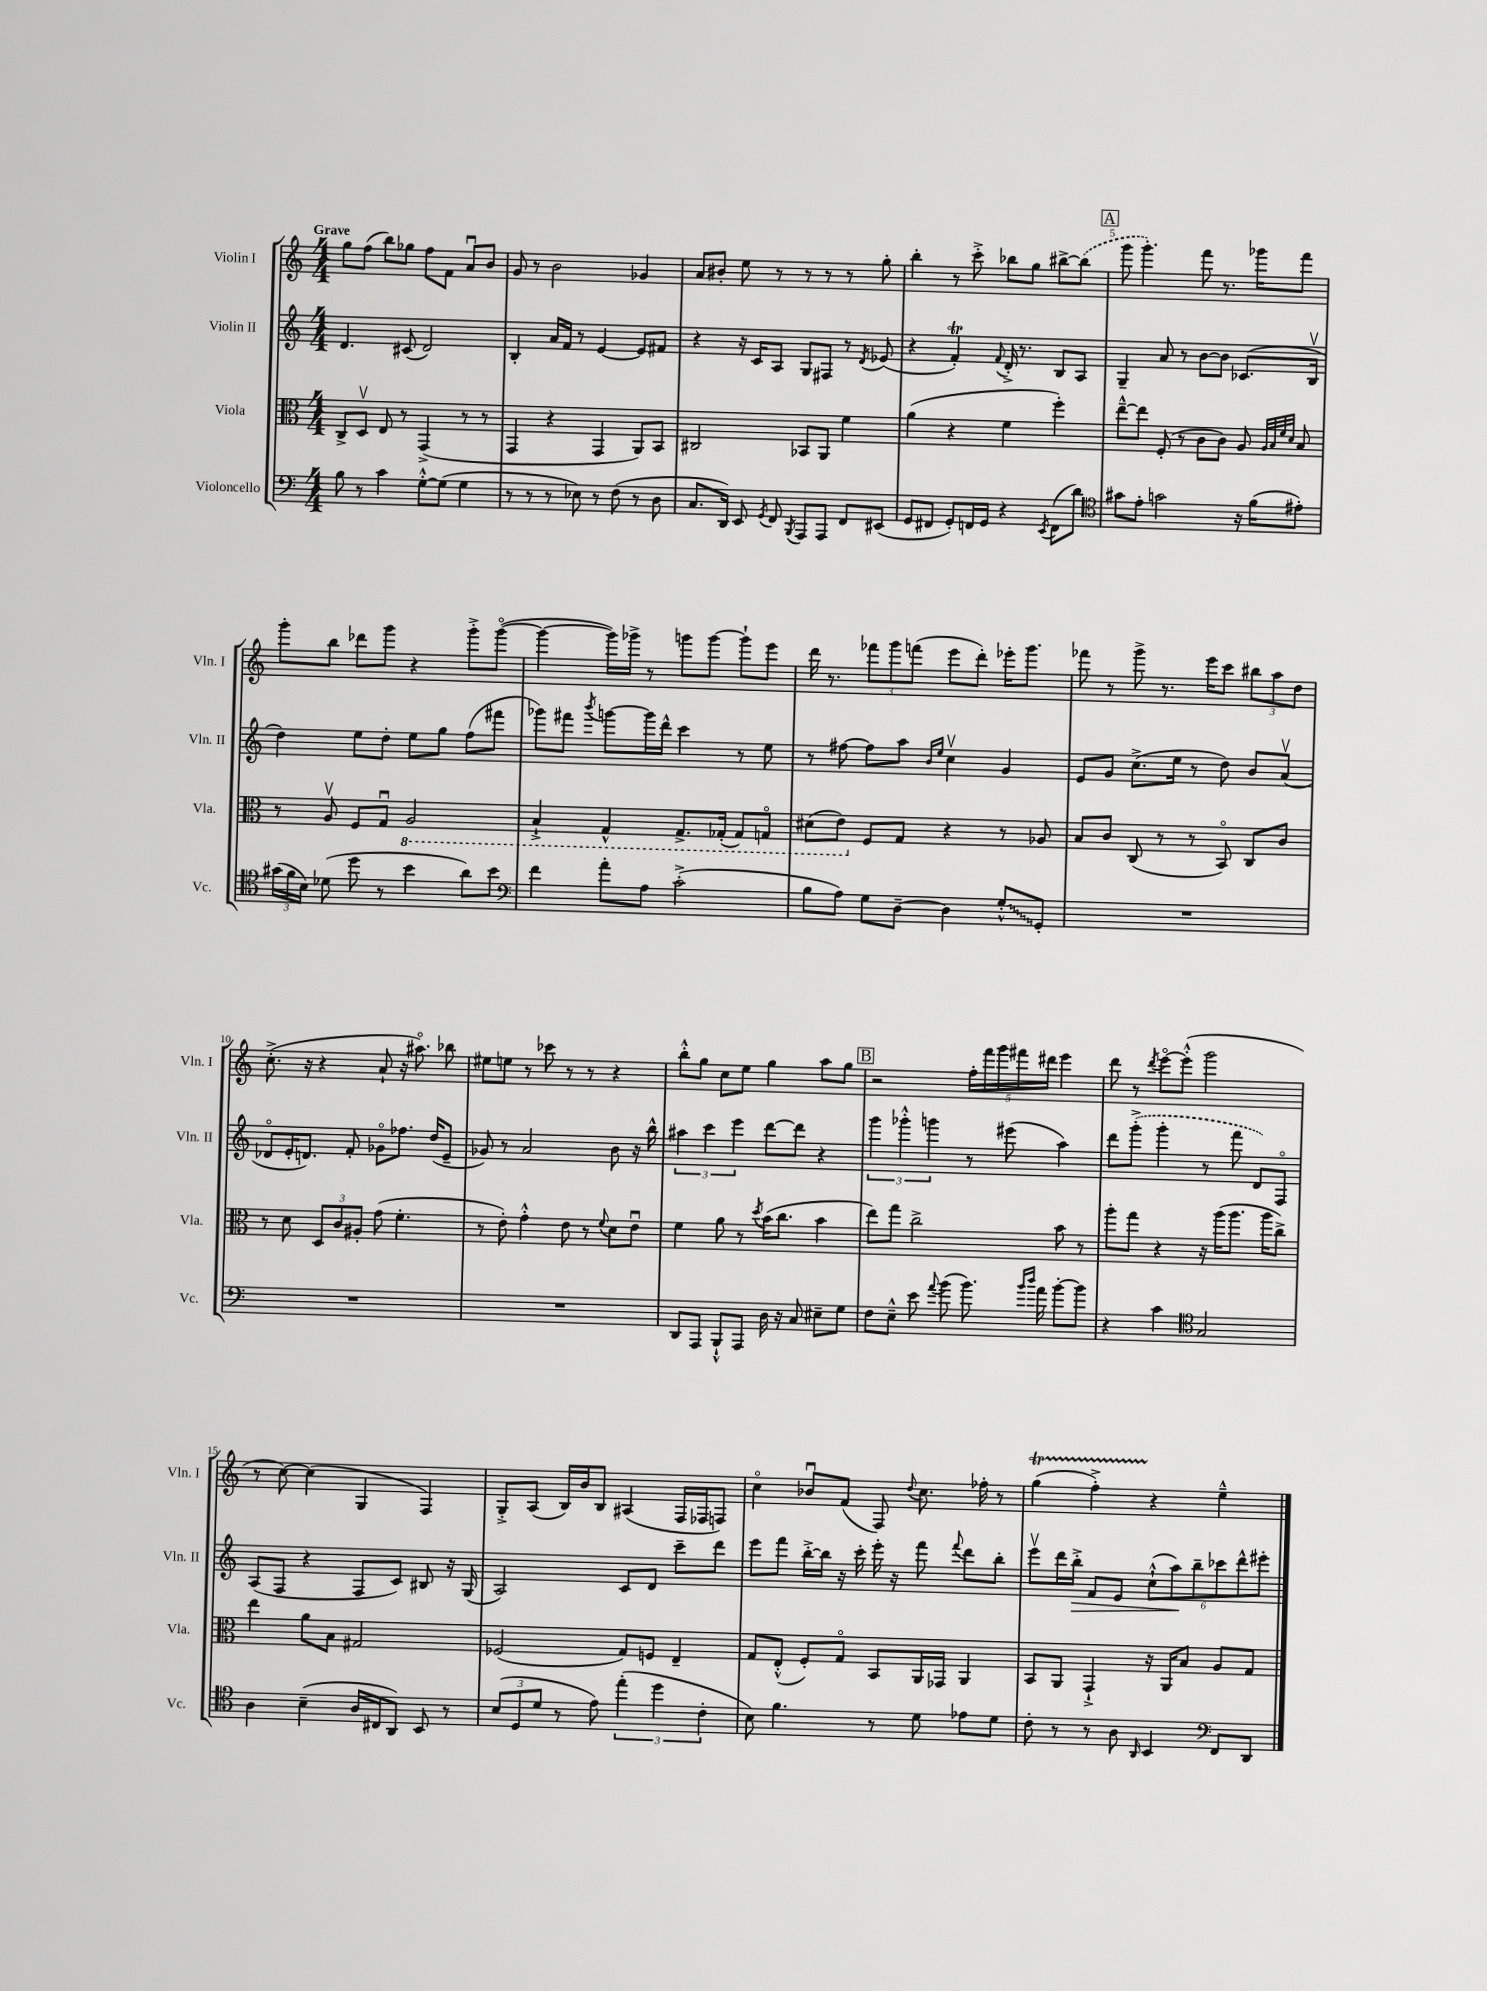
<<
\new StaffGroup <<
\new Staff = "s0" \with { instrumentName = "Violin I" shortInstrumentName = "Vln. I" } {
    \clef treble \key c \major \numericTimeSignature \time 4/4 \tempo "Grave"
    \autoBeamOff g''8[ f''8]( b''8[) ges''8] f''8[ f'8] a'8[\downbow b'8] |
    g'8 r8 b'2 ges'4 |
    a'8[ bis'8]-. e''8 r8 r8 r8 r8 g''8-. |
    b''4-. r8 c'''8-.-> bes''8[ g''8] bis''8[~-> \once \slurDashed bis''8]( |
    \mark \markup { \box "A" } g'''8 g'''4.-.) f'''8 r8. ges'''16[ f'''8] |
    g'''8[-. b''8] des'''8[ g'''8] r4 g'''8[-.-> g'''8]~\flageolet( |
    g'''4~ g'''16[) ges'''16]-> r8 g'''8[ g'''8]~ g'''8[-! e'''8] |
    d'''16 r8. \tuplet 3/2 { fes'''8[ g'''8 f'''8]( } e'''8[ d'''8]-.) ees'''16[-. g'''8.] |
    fes'''8 r8 g'''8-> r8. e'''16[ c'''8] \tuplet 3/2 { bis''8[ a''8 d''8] } |
    c''8.-.->( r16 r4 a'8-! r16 ais''8.\flageolet) bes''8 |
    eis''8[ e''8] r8 ces'''8 r8 r8 r4 |
    b''8[-.-^ g''8] c''8[ e''8] g''4 a''8[ g''8] |
    \mark \markup { \box "B" } r2 \tuplet 5/4 { f''16[-. f'''16 g'''16 fis'''16 dis'''16] } e'''4 |
    d'''8 r8 \acciaccatura { d'''8 } e'''8[~\flageolet e'''8]-.-^( g'''2 |
    r8 c''8~) c''4( g4 f4) |
    g8[-.-> a8]( b16[) b'16 b8] ais4( f16[ fes16 f8]) |
    c''4\flageolet bes'8[\downbow f'8]( f8) \appoggiatura { d''8 } c''8. fes''16-. r8 |
    g''4\startTrillSpan( f''4-.->) r4\stopTrillSpan e''4---^ \bar "|." |
}
\new Staff = "s1" \with { instrumentName = "Violin II" shortInstrumentName = "Vln. II" } {
    \clef treble \key c \major \numericTimeSignature \time 4/4
    \autoBeamOff d'4. cis'8( d'2) |
    b4-. a'16[ f'16] r8 e'4~ e'8[ fis'8] |
    r4 r16 c'16[ a8] g8[ fis8] r8 \acciaccatura { d'8 } ees'8( |
    r4 f'4-.\trill) \appoggiatura { f'8 } d'16-.-> r8. b8[ a8] |
    \mark \markup { \box "A" } g4-- a'8 r8 b'8[~ b'8] ces'8.[( b16]\upbow |
    d''4) e''8[ d''8]-. e''8[ g''8] f''8[( fis'''8] |
    ges'''8[) fis'''8] \acciaccatura { b'''8 } g'''8[~ g'''16 d'''16]-^ c'''4 r8 e''8 |
    r8 fis''8~ fis''8[ a''8] \grace { b'16[ e''16] } c''4\upbow g'4 |
    e'8[ g'8] c''8.[->( e''16] r8 d''8) b'8[ a'8]\upbow( |
    des'8[\flageolet e'16-. d'8.]) f'8-. ges'8[\flageolet fes''8.] d''16[( e'8]-- |
    ges'8) r8 a'2 b'8 r16 b''16-^ |
    \tuplet 3/2 { ais''4 c'''4 e'''4 } d'''8[~ d'''8] r4 |
    \mark \markup { \box "B" } \tuplet 3/2 { g'''4 ges'''4-.-^ g'''4 } r8 eis'''8( a''4) |
    d'''8[ \once \slurDashed g'''8]-.->( g'''4-. r8 f'''8 d'8[) f8]\flageolet |
    a8[( f8] r4 f8[ c'8]) bis8 r16 g16( |
    a2) c'8[ d'8] c'''8[-- d'''8] |
    e'''8[ f'''8] b''16[~-.-> b''16] r16 c'''16-. e'''16-. r16 f'''8 \appoggiatura { f'''8 } d'''8[ b''8]-. |
    e'''8[\upbow d'''16 b''16]-.->\> f'8[ e'8] \tuplet 6/4 { c''8[-!-^( a''8\!) b''8-- ces'''8 d'''8-^ eis'''8]-. } \bar "|." |
}
\new Staff = "s2" \with { instrumentName = "Viola" shortInstrumentName = "Vla." } {
    \clef alto \key c \major \numericTimeSignature \time 4/4
    \autoBeamOff c8[-> d8]\upbow e8 r8 g,4->( r8 r8 |
    g,4 r4 g,4 a,8[) b,8] |
    cis2 bes,8[ a,8] f'4 |
    a'4( r4 f'4 f''4-.) |
    \mark \markup { \box "A" } e''8[~---^ e''8] f8-.( r8 c'8[ c'8]) a8 \grace { a32[ b32 f'32 d'32] } b8 |
    r8 a8\upbow f8[ g8]\downbow \ottava #-1 a,2 |
    b,4-!-> g,4-^ g,8.[-> ges,16]-.( ges,8[) g,8]\flageolet |
    dis8[( e8]) \ottava #0 f8[ g8] r4 r8 aes8 |
    b8[ c'8] c8( r8 r8 b,8\flageolet) c8[ c'8] |
    r8 d'8 \tuplet 3/2 { d8[ c'8 ais8]-. } g'8( f'4.-. |
    r8 e'8-.) g'4-.-^ e'8 r8 \appoggiatura { f'8 } d'8[ e'8]\downbow |
    f'4 a'8 r8 \acciaccatura { d''8 } b'16[( c''8.] b'4 |
    \mark \markup { \box "B" } e''8[) g''8] c''2-> b'8 r8 |
    a''8[-. g''8] r4 r16 a''16[( a''8.] a''16[ c''8]->) |
    e''4 a'8[ b8] gis2 |
    fes2( g8[) f8] e4-- |
    g8[ e8]-.-^( f8[-.) g8]\flageolet b,8[ a,16 ges,16] a,4 |
    b,8[ a,8] g,4-!-> r16 a,16[ b8] a8[ g8] \bar "|." |
}
\new Staff = "s3" \with { instrumentName = "Violoncello" shortInstrumentName = "Vc." } {
    \clef bass \key c \major \numericTimeSignature \time 4/4
    \autoBeamOff b8 r8 c'4 g8[~-.-^ g8]( g4 |
    r8 r8 r8 ees8) r8 f8( r8 d8 |
    c8.[ d,16]) e,8 \acciaccatura { g,8 } f,8 \acciaccatura { b,,8 } a,,8[ a,,8] f,8[ eis,8]( |
    g,8[ fis,8] g,8[-.) f,16 g,16] r4 \acciaccatura { e,8 } f,8[( d'8]) |
    \mark \markup { \box "A" } \clef tenor gis'8[ e'8]-. g'2 r16 f'16[( eis'8]-.) |
    \tuplet 3/2 { gis'16[( f'16 b16]) } des'8( d''8 r8 b'4 a'8[) b'8] |
    \clef bass f'4 a'8[-. a8] c'2-.->( |
    b8[ a8]) g8[ d8]~-- d4 \once \override Glissando.style = #'zigzag g8[-.-^\glissando g,8]-. |
    R1 |
    R1 |
    R1 |
    d,8[ a,,8] b,,8[-!-^ a,,8] d16 r16 c8 eis8[-- g8] |
    \mark \markup { \box "B" } f8[ e8]---^ e'8 \appoggiatura { a'8 } b'8( b'8.) \grace { b'16[ d''16] } a'16 b'8[~-. b'8] |
    r4 c'4 \clef tenor g2 |
    a4 b4--( a16[ cis16 a,8]) b,8 r8 |
    \tuplet 3/2 { b8[( d8 d'8] } r8 e'8) \tuplet 3/2 { e''4-.( d''4 c'4-. } |
    b8) f'4. r8 d'8 ees'8[ d'8] |
    c'8-. r8 r8 a8 \grace { a,16 } b,4 \clef bass f,8[ d,8] \bar "|." |
}
>>
>>
\layout { \context { \Score \override BarNumber.break-visibility = ##(#f #t #t) barNumberVisibility = #(every-nth-bar-number-visible 5) } }
